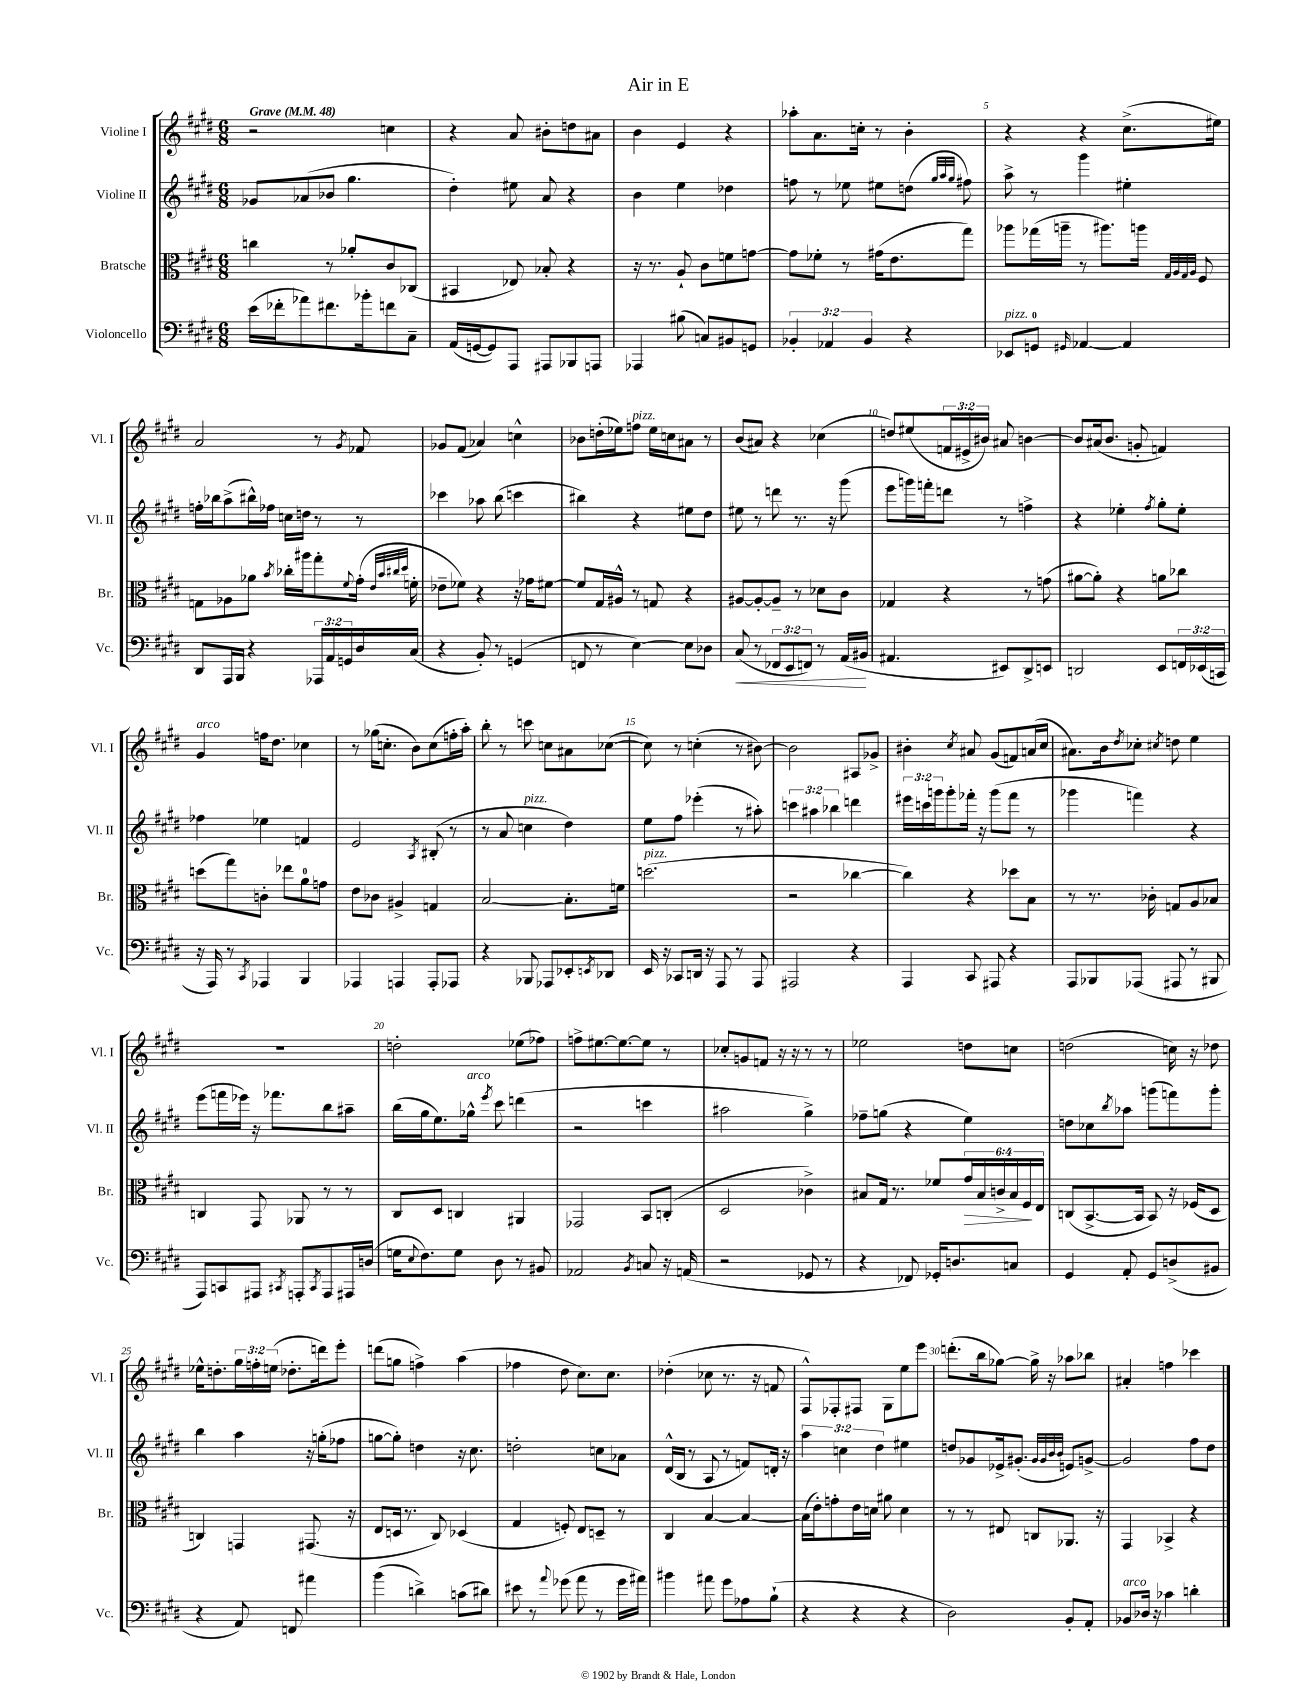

**kern	**dynam	**kern	**dynam	**kern	**kern
*part4	*part4	*part3	*part3	*part2	*part1
*staff4	*staff4	*staff3	*staff3	*staff2	*staff1
*I"Violoncello	*	*I"Bratsche	*	*I"Violine II	*I"Violine I
*I'Vc.	*	*I'Br.	*	*I'Vl. II	*I'Vl. I
*clefF4	*	*clefC3	*	*clefG2	*clefG2
*k[f#c#g#d#]	*	*k[f#c#g#d#]	*	*k[f#c#g#d#]	*k[f#c#g#d#]
*M6/8	*	*M6/8	*	*M6/8	*M6/8
*MM48	*	*MM48	*	*MM48	*MM48
=1	=1	=1	=1	=1	=1
!	!	!	!	!	!LO:TX:a:B:t=Grave
(16e\LL	.	4ccn\	.	8g-X/L	2r
16f-X'\J	.	.	.	.	.
8a-X\)	.	.	.	(8a-X/	.
8.f#X\	.	8r	.	8b-X/J	.
.	.	8a-X'/L	.	4.gg#\	.
16b-X'\k	.	.	.	.	.
8fn\	.	8c#/	.	.	4ccn\
8C#~\J	.	(8C-X/J	.	.	.
=2	=2	=2	=2	=2	=2
(16AA/LL	.	4BB#X/	.	4dd#'\)	4r
[16GGn/J	.	.	.	.	.
8GG/])	.	.	.	.	.
8AAA/J	.	8E-X/)	.	8ee#X\	8a/
8AAA#X/L	.	8B-X'/	.	8a/	8b#X'\L
8BBB-X/	.	4r	.	4r	8ddn\
8AAAn/J	.	.	.	.	8a#X\J
=3	=3	=3	=3	=3	=3
4AAA-X/	.	16r	.	4b\	4b\
.	.	8.r	.	.	.
(8B#X\	.	8A`/	.	4ee\	4e/
8Cn/L)	.	8c#\L	.	.	.
8BB#X/	.	8fn\	.	4dd-X\	4r
8GGn/J	.	[8gn\J	.	.	.
=4	=4	=4	=4	=4	=4
6BB-X'/	.	8g\L]	.	8ffn\	8aa-X'\L
.	.	8f-X'\J	.	8r	8.a\
6AA-X/	.	.	.	.	.
.	.	8r	.	8ee-X\	.
.	.	.	.	.	16ccn'\Jk
6BB-/	.	.	.	.	.
.	.	(16g#X\KL	.	8ee#X\L	8r
.	.	8.e\	.	.	.
4r	.	.	.	(8ddn\J	4b'\
.	.	.	.	32qqgg#/LLL	.
.	.	.	.	32qqaa/	.
.	.	.	.	32qqgg#/JJJ	.
.	.	8gg#\J)	.	8ff#X\)	.
=5	=5	=5	=5	=5	=5
!LO:TX:a:i:t=pizz.	!	!	!	!	!
8EE-X/L	.	8aa-X\L	.	8aa^\	4r
8GGn/J	.	(16gg-X\L	.	8r	.
.	.	16aan~\JJ	.	.	.
16qqGG#X/	.	.	.	.	.
[4AA-X/	.	8r	.	4ggg#\	4r
.	.	8.aa#X\L)	.	.	.
4AA-/]	.	.	.	4ee#X'\	(8.cc#^\L
.	.	16aan\Jk	.	.	.
.	.	32qqG#/LLL	.	.	.
.	.	32qqA/	.	.	.
.	.	32qqG#/	.	.	.
.	.	32qqA/JJJ	.	.	.
.	.	8F#/	.	.	.
.	.	.	.	.	16ee#X\Jk)
!!LO:LB:g=z
=6	=6	=6	=6	=6	=6
8DD#/L	.	8Gn\L	.	16ffn'\LL	2a/
.	.	.	.	16bb-X\J	.
16AAA/L	.	8A-X\	.	(8aa^\	.
16BBB/JJ	.	.	.	.	.
4r	.	8a-X\J	.	16bb#X^^\L)	.
.	.	.	.	16ff-X\JJ	.
.	.	8qb/	.	.	.
.	.	16cc-X'\LL	.	16ccn\LL	.
.	.	16aa#X\J	.	16ddn\JJ	.
24AAA-X/LL	.	8gg#'\	.	8r	8r
24AA/	.	.	.	.	.
24GGn/	.	.	.	.	.
.	.	8qqf#/	.	.	8qg#/
16D#/	.	(16g#'\Jk	.	8r	8f-X/
.	.	32qqe/LLL	.	.	.
.	.	32qqb/	.	.	.
.	.	32qqcc#X/	.	.	.
.	.	32qqdd#/JJJ	.	.	.
(16C#/JJ	.	16fn'\	.	.	.
=7	=7	=7	=7	=7	=7
4r	.	8e-X~\L	.	4ccc-X\	8g-X/L
.	.	8f-X\J)	.	.	(8f#/J
8BB'/)	.	4r	.	8aa-X\	4a-X/)
8r	.	.	.	(8bb\	.
(4GGn/	.	16r	.	4cccn\	4ccn^^\
.	.	16g-X\KL	.	.	.
.	.	[8f#X\J	.	.	.
=8	=8	=8	=8	=8	=8
8FFn/	.	8f#/L]	.	4bb#X\)	8b-X\L
8r	.	16G#/L	.	.	(16ddn'\L
.	.	16A#X^^/JJ	.	.	16ee-X\J)
!	!	!	!	!	!LO:TX:a:i:t=pizz.
[4E\)	.	8r	.	4r	8ffn\J
.	.	8Gn/	.	.	16ee-\LL
.	.	.	.	.	16ccn\J
8E\L]	.	4r	.	8ee#X\L	8a#X\J
8D-X\J	.	.	.	8dd#\J	8r
=9	=9	=9	=9	=9	=9
!	!LO:HP:b	!	!	!	!
(8C#/	<	[8A#X/L	.	8ee#X\	(8b/L
8r	.	8A#'/_	.	8r	8a#X/J)
12FF-X/L	.	8A#~/J]	.	8dddn\	4r
12EE/	.	.	.	.	.
.	.	8r	.	8.r	.
12FFn/J)	.	.	.	.	.
8r	.	8d-X\L	.	.	(4cc-X\
.	.	.	.	16r	.
(16AA/LL	.	8c#\J	.	(8ggg#\	.
16BB#X/JJ	.	.	.	.	.
.	[	.	.	.	.
=10	=10	=10	=10	=10	=10
4.AA#X/	.	4G-X/	.	8eee\L	8ddn/L)
.	.	.	.	16gggn\L)	(8ee#X/
.	.	.	.	16fffn'\J	.
.	.	4r	.	8dddn\J	24fn/L
.	.	.	.	.	24e#X^/
.	.	.	.	.	24b#X/JJ)
8EE#X/L)	.	.	.	8r	8a#X/
8DD#^/	.	8r	.	4ffn^\	[4bn\
8EEn/J	.	(8gn\	.	.	.
=11	=11	=11	=11	=11	=11
2DDn/	.	[8a#X\L	.	4r	8b/L]
.	.	8a#'\J])	.	.	(16a#X/k
.	.	.	.	.	8.b/J
.	.	4r	.	4ee-X'\	.
.	.	.	.	.	8gn'/
.	.	.	.	8qff#/	.
8EE/L	.	8an\L	.	8gg#'\L	4fn/)
24FFn/L	.	8cc-X\J	.	8ee-'\J	.
(24EE-X/	.	.	.	.	.
24CCn/JJ	.	.	.	.	.
!!LO:LB:g=z
=12	=12	=12	=12	=12	=12
!	!	!	!	!	!LO:TX:a:i:t=arco
16r	.	(8ddn\L	.	4ff-X\	4g#/
16AAA/)	.	.	.	.	.
8r	.	8gg#\)	.	.	.
8qCC#/	.	.	.	.	.
4AAA-X/	.	8cn'\J	.	4ee-X\	16ffn\KL
.	.	.	.	.	8.dd#\J
.	.	8ee-X\L	.	.	.
4BBB/	.	8a\	.	4fn/	4cc-X\
.	.	8gn\J	.	.	.
=13	=13	=13	=13	=13	=13
4AAA-X/	.	8e\L	.	2e/	8r
.	.	8c-X\J	.	.	(16gg-X\KL
.	.	.	.	.	8.ccn'\J
4AAAn/	.	4A#X^/	.	.	.
.	.	.	.	.	8b\L)
.	.	.	.	8qA/	.
8AAA'/L	.	4Gn/	.	(8B#X'/	(8cc\
8AAA-X/J	.	.	.	8r	16ffn'\L
.	.	.	.	.	16aa'\JJ)
=14	=14	=14	=14	=14	=14
4r	.	[2B/	.	8r	8bb'\
.	.	.	.	8a/	8r
!	!	!	!	!LO:TX:a:i:t=pizz.	!
8BBB-X/	.	.	.	4ccn\	8cccn\
8AAA-X/L	.	.	.	.	8ccn\L
8EE-X'/	.	8.B'\L]	.	4dd#\)	8a#X\
8qEEn/	.	.	.	.	.
8DD-X/J	.	.	.	.	([8cc-X\J
.	.	16fn\Jk	.	.	.
=15	=15	=15	=15	=15	=15
!	!	!LO:TX:a:i:t=pizz.	!	!	!
16EE/	.	(2.ddn\	.	8ee\L	8cc-\])
16r	.	.	.	.	.
8CC-X/L	.	.	.	8ff#\J	8r
16DDn/Jk	.	.	.	(4eee-X'\	(4ccn'\
16r	.	.	.	.	.
8AAA/	.	.	.	.	.
8r	.	.	.	8r	8r
8AAA/	.	.	.	8aa#X'\)	[8b#X\)
=16	=16	=16	=16	=16	=16
2AAA#X/	.	2r	.	6cccn\	2b#\]
.	.	.	.	6aa#X\	.
.	.	.	.	6bb-X\	.
4r	.	[4cc-X\	.	4dddn\	8A#X/L
.	.	.	.	.	8g-X^/J
=17	=17	=17	=17	=17	=17
4AAA/	.	4cc-\])	.	24eee#X\LL	4b#X'\
.	.	.	.	24cccn\	.
.	.	.	.	24gggn\J	.
.	.	.	.	8ggg'\	.
.	.	.	.	.	8qcc#/
8CC#/	.	4r	.	16fff-X'\Jk	8a#X/
.	.	.	.	16r	.
8AAA#X/	.	.	.	(8ggg\L	(8g#/L
4r	.	8dd-X\L	.	8fff-\J	8fn/)
.	.	8B\J	.	8r	(16an/L
.	.	.	.	.	16cc#/JJ
=18	=18	=18	=18	=18	=18
8AAA/L	.	8r	.	4ggg-X\	8.a#X\L)
8BBB-X/	.	8.r	.	.	.
.	.	.	.	.	16b\k
.	.	.	.	.	8qdd#/
(8AAA-X/J	.	.	.	4fffn\)	8cc-X'\J
.	.	16c-X'\	.	.	.
.	.	.	.	.	8qcc#X/
8AAA#X/	.	8Gn/L	.	.	8ddn\
8r	.	8A/	.	4r	4ee\
8BBB#X/	.	8B-X/J	.	.	.
!!LO:LB:g=z
=19	=19	=19	=19	=19	=19
8AAA/L)	.	4Cn/	.	(8eee\L	2.r
8CCn/	.	.	.	16fffn\L	.
.	.	.	.	16eee-X\JJ)	.
8AAA#X/J	.	8GG#/	.	16r	.
.	.	.	.	8.fff-X\L	.
8qCC#X/	.	.	.	.	.
8AAAn'/L	.	8AA-X/	.	.	.
8qCC#/	.	.	.	.	.
8AAA/	.	8r	.	8bb\	.
16AAA#X/L	.	8r	.	8aa#X~\J	.
(16Dn/JJ	.	.	.	.	.
=20	=20	=20	=20	=20	=20
16Gn\KL	.	8C#/L	.	(16bb\LL	2ddn'\
8qqE/	.	.	.	.	.
8.F#\)	.	.	.	16gg#\J	.
.	.	8D#/J	.	8.ee\)	.
8G\J	.	4Cn/	.	.	.
!	!	!	!	!LO:TX:a:i:t=arco	!
.	.	.	.	16gg-X^^\Jk	.
.	.	.	.	8qeee/	.
8D#\	.	.	.	8ccc#\	.
8r	.	4AA#X/	.	(4dddn\	(8ee-X\L
8BB#X/	.	.	.	.	8ff-X\J)
=21	=21	=21	=21	=21	=21
2AA-X/	.	2GG-X/	.	2r	8ffn^\L
.	.	.	.	.	[8.ee#X\
.	.	.	.	.	8.ee#\_
8qBB/	.	.	.	.	.
8Cn/	.	8BB/L	.	4cccn\	8ee#\J]
16r	.	(8Cn'/J	.	.	8r
(16AAn/	.	.	.	.	.
=22	=22	=22	=22	=22	=22
2r	.	2D#/	.	2aa#X\	8cc-X'/L
.	.	.	.	.	8gn/
.	.	.	.	.	8fn/J
.	.	.	.	.	16r
.	.	.	.	.	16r
8GG-X/	.	4c-X^\)	.	4gg#^\)	8r
8r	.	.	.	.	8r
=23	=23	=23	=23	=23	=23
4r	.	8B#X/L	.	8ff-X~\L	2ee-X\
.	.	16G#/Jk	.	(8ggn\J	.
.	.	8.r	.	.	.
8FF-X/)	.	.	.	4r	.
16GG-X'/KL	.	8f-X/L	.	.	.
8.Dn/	.	.	.	.	.
!	!	!	!LO:HP:b	!	!
.	.	24g#/L	>	4ee\)	8ddn\L
.	.	24B#/	.	.	.
.	.	24cn^/	.	.	.
8Cn/J	.	24B#/	.	.	8ccn\J
.	.	24F#/	.	.	.
.	.	24E/JJ	]	.	.
=24	=24	=24	=24	=24	=24
4GG#/	.	(8Cn/L	.	8ddn\L	(2ddn\
.	.	[8.BB^/	.	8cc-X\	.
.	.	.	.	8qbb/	.
8AA'/	.	.	.	8aa-X\J	.
.	.	16BB/Jk]	.	.	.
8GG#/L	.	8BB/)	.	(8gggn\L	.
(8Dn^/	.	16r	.	8fffn\)	16ccn\)
.	.	(16F-X/KL	.	.	16r
8BB#X/J	.	8D#/J	.	8ggg'\J	8dd-X\
!!LO:LB:g=z
=25	=25	=25	=25	=25	=25
4r	.	4Cn/)	.	4bb\	16ee-X^^\KL
.	.	.	.	.	8.ddn'\
8AA/)	.	4GGn/	.	4aa\	24gg#\L
.	.	.	.	.	24ffn'\
.	.	.	.	.	(24een\JJ
8FFn/	.	.	.	.	8.dd-X'\L
4a#X\	.	(8.GG#X/	.	16r	.
.	.	.	.	(16ggn'\KL	16dddn\k)
.	.	.	.	8ff-X\J	8eee'\J
.	.	16r	.	.	.
=26	=26	=26	=26	=26	=26
(4b\	.	8E/L	.	[8ggn\L	(8dddn\L
.	.	16Dn/Jk	.	8gg'\J])	8ggn\J
.	.	8.r	.	.	.
4dn^\)	.	.	.	4ddn\	4ffn^\)
.	.	8C#/)	.	.	.
(8cn\L	.	(4D-X/	.	16r	(4aa\
.	.	.	.	8.cc#\	.
8d#X\J)	.	.	.	.	.
=27	=27	=27	=27	=27	=27
8e#X\	.	4G#/	.	2ddn'\	4ff-X\
8r	.	.	.	.	.
8qqa/	.	.	.	.	.
(8g-X\	.	8Fn'/)	.	.	8dd#\
8a\	.	8E/L	.	.	8.cc#\L)
8r	.	8Dn~/J	.	8ccn\L	.
.	.	.	.	.	8.cc#\J
16g-\LL	.	8r	.	8a-X\J	.
16a#X\JJ)	.	.	.	.	.
=28	=28	=28	=28	=28	=28
4b#X\	.	4C#/	.	(16d#^^/LL	(4dd-X'\
.	.	.	.	16B/JJ	.
.	.	.	.	8r	.
8a#X\	.	[4B/	.	8A/	8cc-X\
8g#\L	.	.	.	8r	8.r
8A-X\	.	4B/_	.	8fn/L)	.
.	.	.	.	.	16r
(8B`\J	.	.	.	16dn'/Jk	8fn/
.	.	.	.	16r	.
=29	=29	=29	=29	=29	=29
4r	.	(16B\LL]	.	6aa\	8F#^^/L)
.	.	16e'\J)	.	.	.
.	.	8gn'\	.	.	8F-X'/
.	.	.	.	6ccn\	.
4r	.	16e\L	.	.	8F#X/J
.	.	16dn\JJ	.	.	.
.	.	.	.	6dd#\	.
.	.	8a#X\	.	.	8G#\L
4r	.	4d\	.	4ee#X\	8ee\
.	.	.	.	.	8eee\J
=30	=30	=30	=30	=30	=30
2D#\)	.	8r	.	8ddn/L	(8.dddn'\L
.	.	8r	.	8g-X/	.
.	.	.	.	.	16bb\k
.	.	8E#X/	.	16e-X^/k	[8gg-X\J)
.	.	.	.	(8.g#X'/J	.
.	.	8Cn/L	.	.	16gg-^\]
.	.	.	.	.	16r
.	.	.	.	32qqg#/LLL	.
.	.	.	.	32qqg#/	.
.	.	.	.	32qqb/	.
.	.	.	.	32qqb/JJJ	.
8BB'/L	.	8.AA-X/J	.	8en/L)	8aa-X\L
8AA'/J	.	.	.	[8gn^/J	8bb-X\J
.	.	16r	.	.	.
=31	=31	=31	=31	=31	=31
!LO:TX:a:i:t=arco	!	!	!	!	!
8BB-X/L	.	4GG#/	.	2g/]	4a#X'/
16D-X/Jk	.	.	.	.	.
16r	.	.	.	.	.
4c-X\	.	4BB-X^/	.	.	4ffn\
4dn'\	.	4r	.	8ff#\L	4ccc-X\
.	.	.	.	8dd#\J	.
==	==	==	==	==	==
*-	*-	*-	*-	*-	*-
